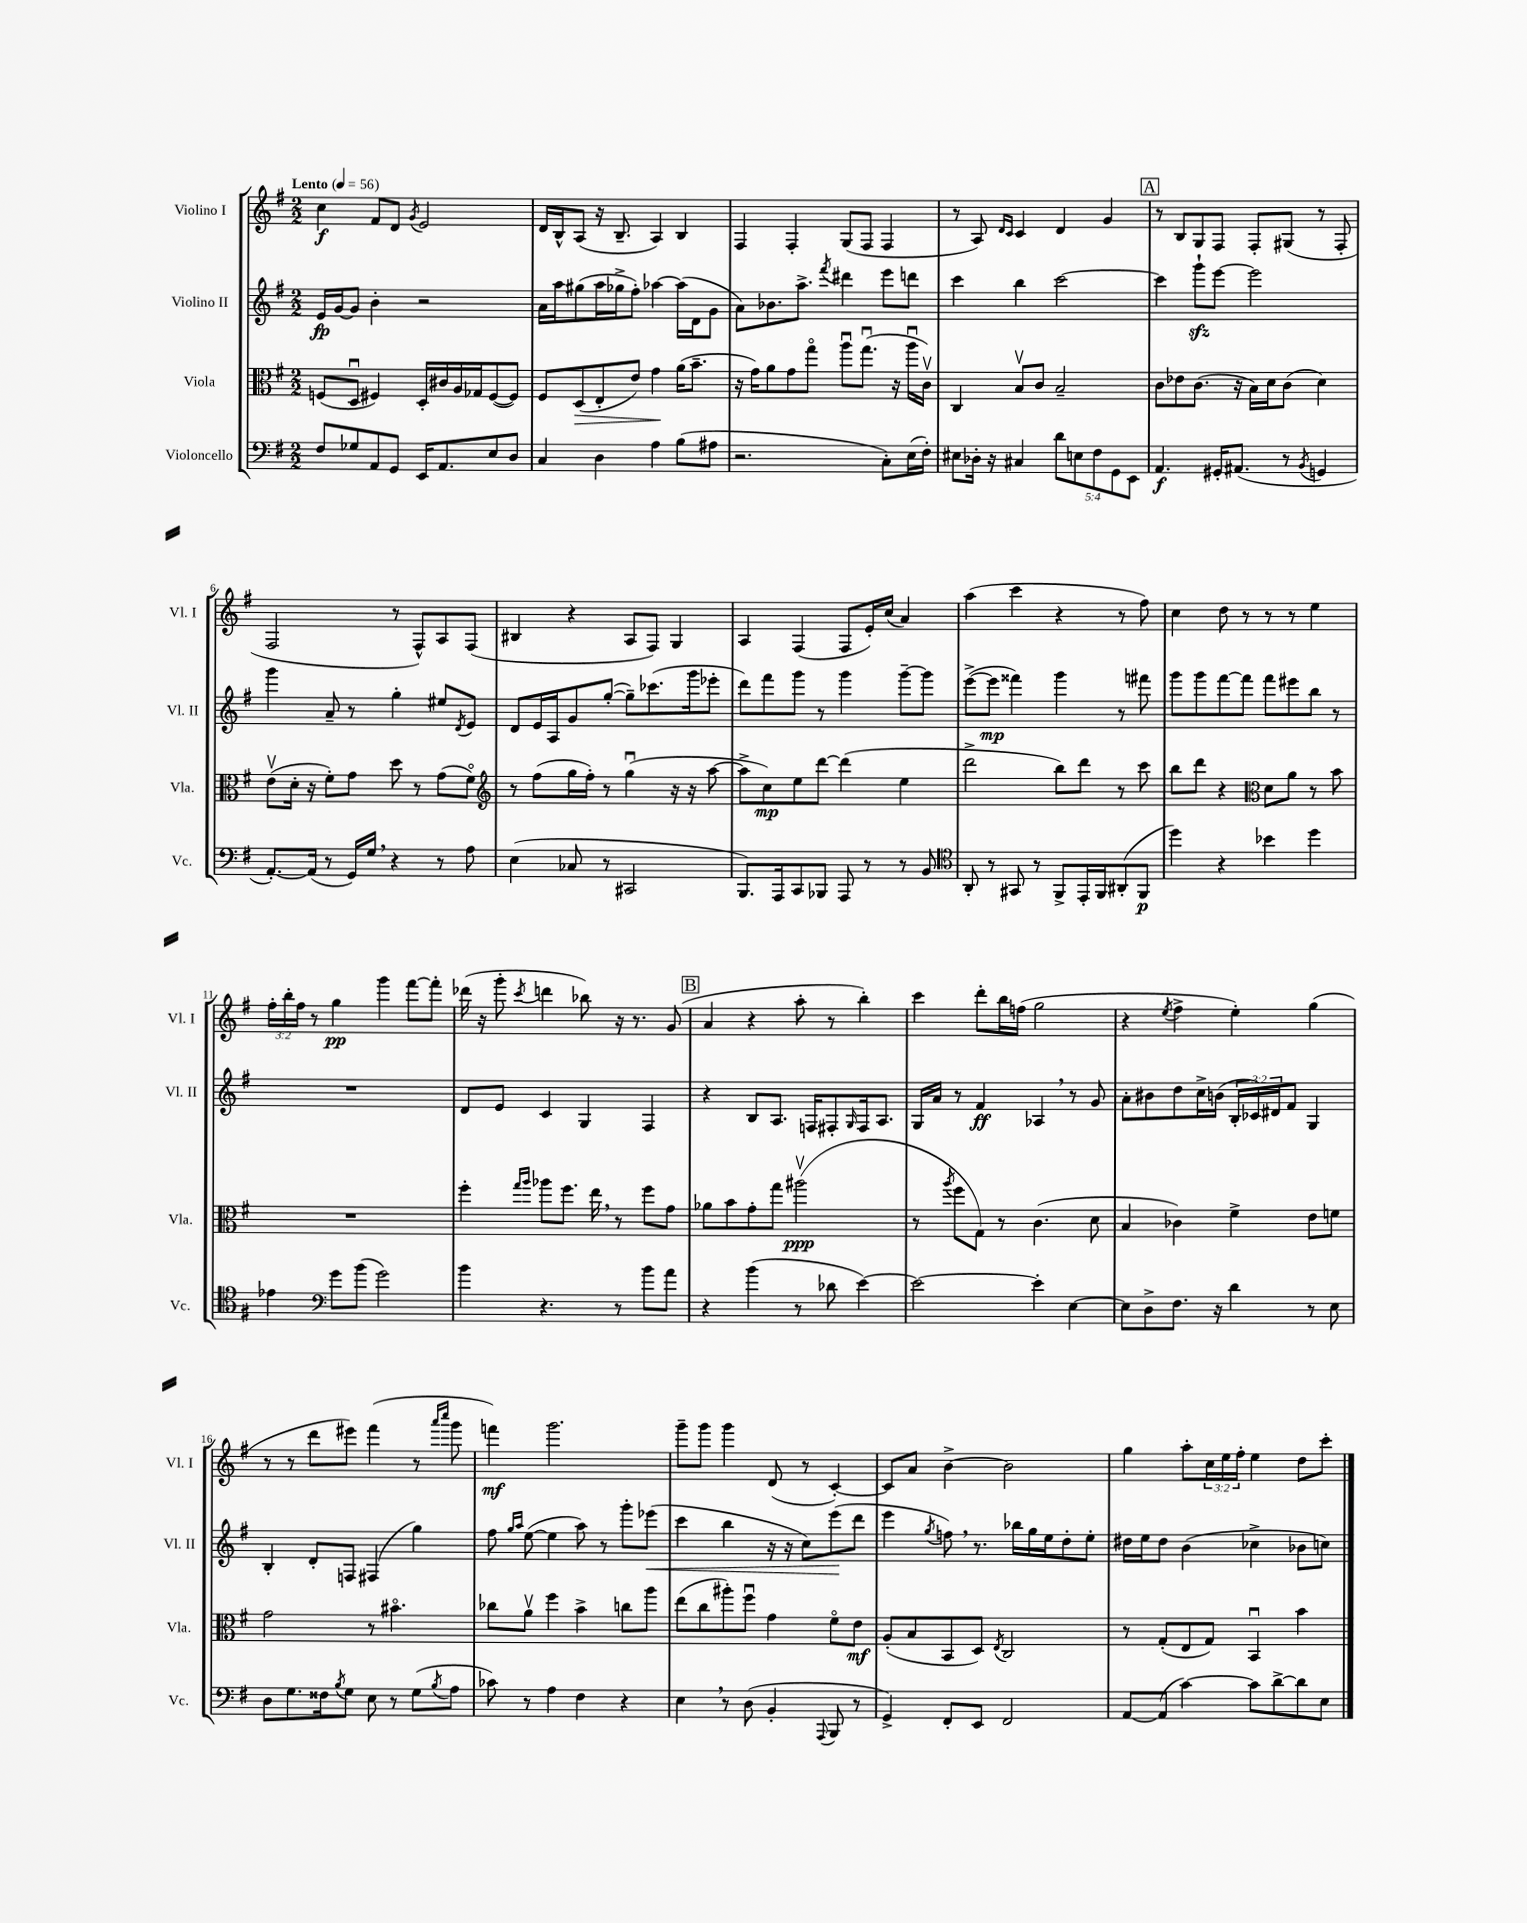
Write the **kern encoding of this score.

**kern	**kern	**kern	**kern
*staff4	*staff3	*staff2	*staff1
*clefF4	*clefC3	*clefG2	*clefG2
*k[f#]	*k[f#]	*k[f#]	*k[f#]
*M2/2	*M2/2	*M2/2	*M2/2
*MM56	*MM56	*MM56	*MM56
8F#	(8F	16e	4cc
.	.	[16g	.
8G-	8Du	8g]	.
8AA	4F#)	4b'	8f#
8GG	.	.	8d
.	.	.	8qg
16EE	16D'	2r	2e
8.AA	16c#	.	.
.	16A	.	.
.	16G-	.	.
8E	([8F#	.	.
8D	8F#])	.	.
=	=	=	=
4C	8F#	16a	16d
.	.	16aa	16B^^
.	(8D	(8gg#	(8A
4D	8E'	16aa	16r
.	.	16gg-^	8.B~
.	8e)	8ff#')	.
4A	4g	[4aa-	4A)
(8B	(16a	(16aa-]	4B
.	8.b~	16d	.
8A#	.	8g	.
=	=	=	=
2.r	16r	8a)	4F#
.	16g)	.	.
.	8a	8.b-	.
.	8g	.	4F#'
.	.	8.aa^	.
.	8ggo	.	.
.	.	8qfff#	.
.	8aau	4ddd#	(8G
.	(8.ggu	.	8F#
8C')	.	8eee	4F#
.	16r	.	.
(16E	16aau	8ddd	.
16F#')	16cv)	.	.
=	=	=	=
8E#	4C	4ccc	8r
16D-'	.	.	8A)
16r	.	.	.
.	.	.	16qqd
.	.	.	16qqc
4C#	8Bv	4bb	4c
.	8c	.	.
10d	2B~	[2ccc	4d
10E	.	.	.
10F#	.	.	.
.	.	.	4g
10GG	.	.	.
10EE	.	.	.
=	=	=	=
4.AA	8c	4ccc]	8r
.	8e-	.	8B
.	(8.c	8ggg`	8G
16GG#'	.	[8eee	8F#
(8.AA#	16r	.	.
.	16B)	2eee]	8F#'
.	16d	.	.
8r	(8c	.	(8G#
8qBB	.	.	.
4GG	4d)	.	8r
.	.	.	8F#'
=	=	=	=
[8.AA')	(8ev	4ggg	2F#
.	16d'	.	.
(16AA]	16r	.	.
8r	8f#')	8a~	.
16GG)	8g	8r	.
16G	.	.	.
4r	8dd	4gg'	8r
.	8r	.	8F#^^)
8r	(8g	8ee#	8A
.	.	8qd	.
8A	8f#o)	8e	(8F#
=	=	=	=
*	*clefG2	*	*
(4E	8r	8d	4B#
.	(8ff#	16e	.
.	.	16A	.
8C-	16gg	8g	4r
.	16ff#')	.	.
8r	8r	([8gg'	.
2CC#	(4ggu	8gg~])	8A
.	.	(8.ccc-	8F#)
.	16r	.	4G
.	16r	16ggg	.
.	[8aa	8eee-'	.
=	=	=	=
8.BBB)	8aa^]	8ddd)	4A
.	8cc)	8fff#	.
16AAA	.	.	.
8CC	8ee	8ggg	(4F#
8BBB-	[8ddd	8r	.
8AAA	(4ddd]	4ggg	8F#
8r	.	.	16e')
.	.	.	(16cc
8r	4ee	[8ggg~	4a)
8BB	.	8ggg]	.
=	=	=	=
*clefC4	*	*	*
8AA'	2ddd^	([8eee^	(4aa
8r	.	8eee]	.
8GG#	.	4fff##)	4ccc
8r	.	.	.
8FF#^	8bb)	4ggg	4r
16EE'	8ddd	.	.
16FF#	.	.	.
(8AA#'	8r	8r	8r
8FF#	8ccc	8fff#	8ff#)
=	=	=	=
4dd)	8bb	8ggg	4cc
.	8ddd	8ggg	.
4r	4r	[8fff#	8dd
.	.	8fff#]	8r
*	*clefC3	*	*
4b-	8d	8fff#	8r
.	8a	8eee#	8r
4dd	8r	8bb	4ee
.	8b	8r	.
=	=	=	=
4e-	1r	1r	24ff#'
.	.	.	24bb'
.	.	.	24ff#
.	.	.	8r
*clefF4	*	*	*
8g	.	.	4gg
(8b	.	.	.
2g)	.	.	4ggg
.	.	.	[8fff#
.	.	.	8fff#']
=	=	=	=
4b	4ff#'	8d	(16ddd-
.	.	.	16r
.	.	8e	8ggg'
.	16qqgg	.	.
.	16qqaa	.	8qccc
4.r	8aa-	4c	4ddd
.	8.ff#	.	.
.	.	4G	8bb-)
.	16ee	.	.
8r	8r	.	16r
.	.	.	8.r
8b	8ff#	4F#	.
8a	8g	.	(8g
=	=	=	=
4r	8a-	4r	4a
.	8b	.	.
(4b	8g'	8B	4r
.	8gg	8.A	.
8r	(2aa#v	.	8aa'
.	.	16F	.
8d-	.	8F#'	8r
.	.	16qqG	.
[4e)	.	16F#	4bb')
.	.	8.A	.
=	=	=	=
2e_	8r	16G	4ccc
.	.	16a	.
.	8qaa	.	.
.	8ff#	8r	.
.	8G)	4f#	8ddd'
.	8r	.	16bb
.	.	.	(16ff
4e']	(4.c	4A-	2gg
[4E	.	8r	.
.	8d	8g	.
=	=	=	=
8E]	4B	8a'	4r
8D^	.	8b#	.
.	.	.	8qee
8.F#	4c-)	8dd	4ff#^
.	.	16cc^	.
16r	.	(16b	.
4d	4f#^	24B'	4ee')
.	.	24c-)	.
.	.	24d#	.
.	.	8f#	.
8r	8e	4G	(4gg
8E	8f	.	.
=	=	=	=
8D	2g	4B'	8r
8.G	.	.	8r
.	.	8d'	8ddd
16F##	.	.	.
8qB	.	.	.
8G	.	8F	8eee#)
8E	8r	(4F#	(4fff#
8r	4.b#o	.	.
(8G	.	4gg)	8r
.	.	.	16qqaaa
8qB	.	.	16qqcccc
8A	.	.	8ggg
=	=	=	=
8c-)	8cc-	8ff#	4fff)
.	.	16qqgg	.
.	.	16qqaa	.
8r	8av	([8ee	.
4A	4ff#	4ee]	2.ggg
4F#	4b^	8aa)	.
.	.	8r	.
4r	8cc	8ggg'	.
.	8aa	(8eee-	.
=	=	=	=
4E	(8ee	4ccc	8ggg~
.	8cc	.	8ggg
8r	8aa#')	4bb	4ggg
(8D	8ff#u	.	.
4BB'	4g	16r	(8d
.	.	16r	.
.	.	8cc)	8r
8qqAAA	.	.	.
8BBB	8f#o	(8eee	[4c')
8r	8e	8ddd	.
=	=	=	=
4GG^)	(8A'	4eee	8c]
.	8B	.	8a
.	.	8qgg	.
8FF#'	8BB	8ff)	[4b^
8EE	8D)	8.r	.
.	8qE	.	.
2FF#	2C	.	2b]
.	.	16bb-	.
.	.	16gg	.
.	.	16ee	.
.	.	8dd'	.
.	.	8ee'	.
=	=	=	=
[8AA	8r	16dd#	4gg
.	.	16ee	.
(8AA]	(8G'	8dd#	.
[4c)	8E	(4b	8aa'
.	8G)	.	24cc
.	.	.	24ee
.	.	.	24ff#'
8c]	4BBu	4cc-^	4ee
[8d^	.	.	.
8d]	4b	8b-	8dd
8E	.	8cc)	8ccc'
==	==	==	==
*-	*-	*-	*-
